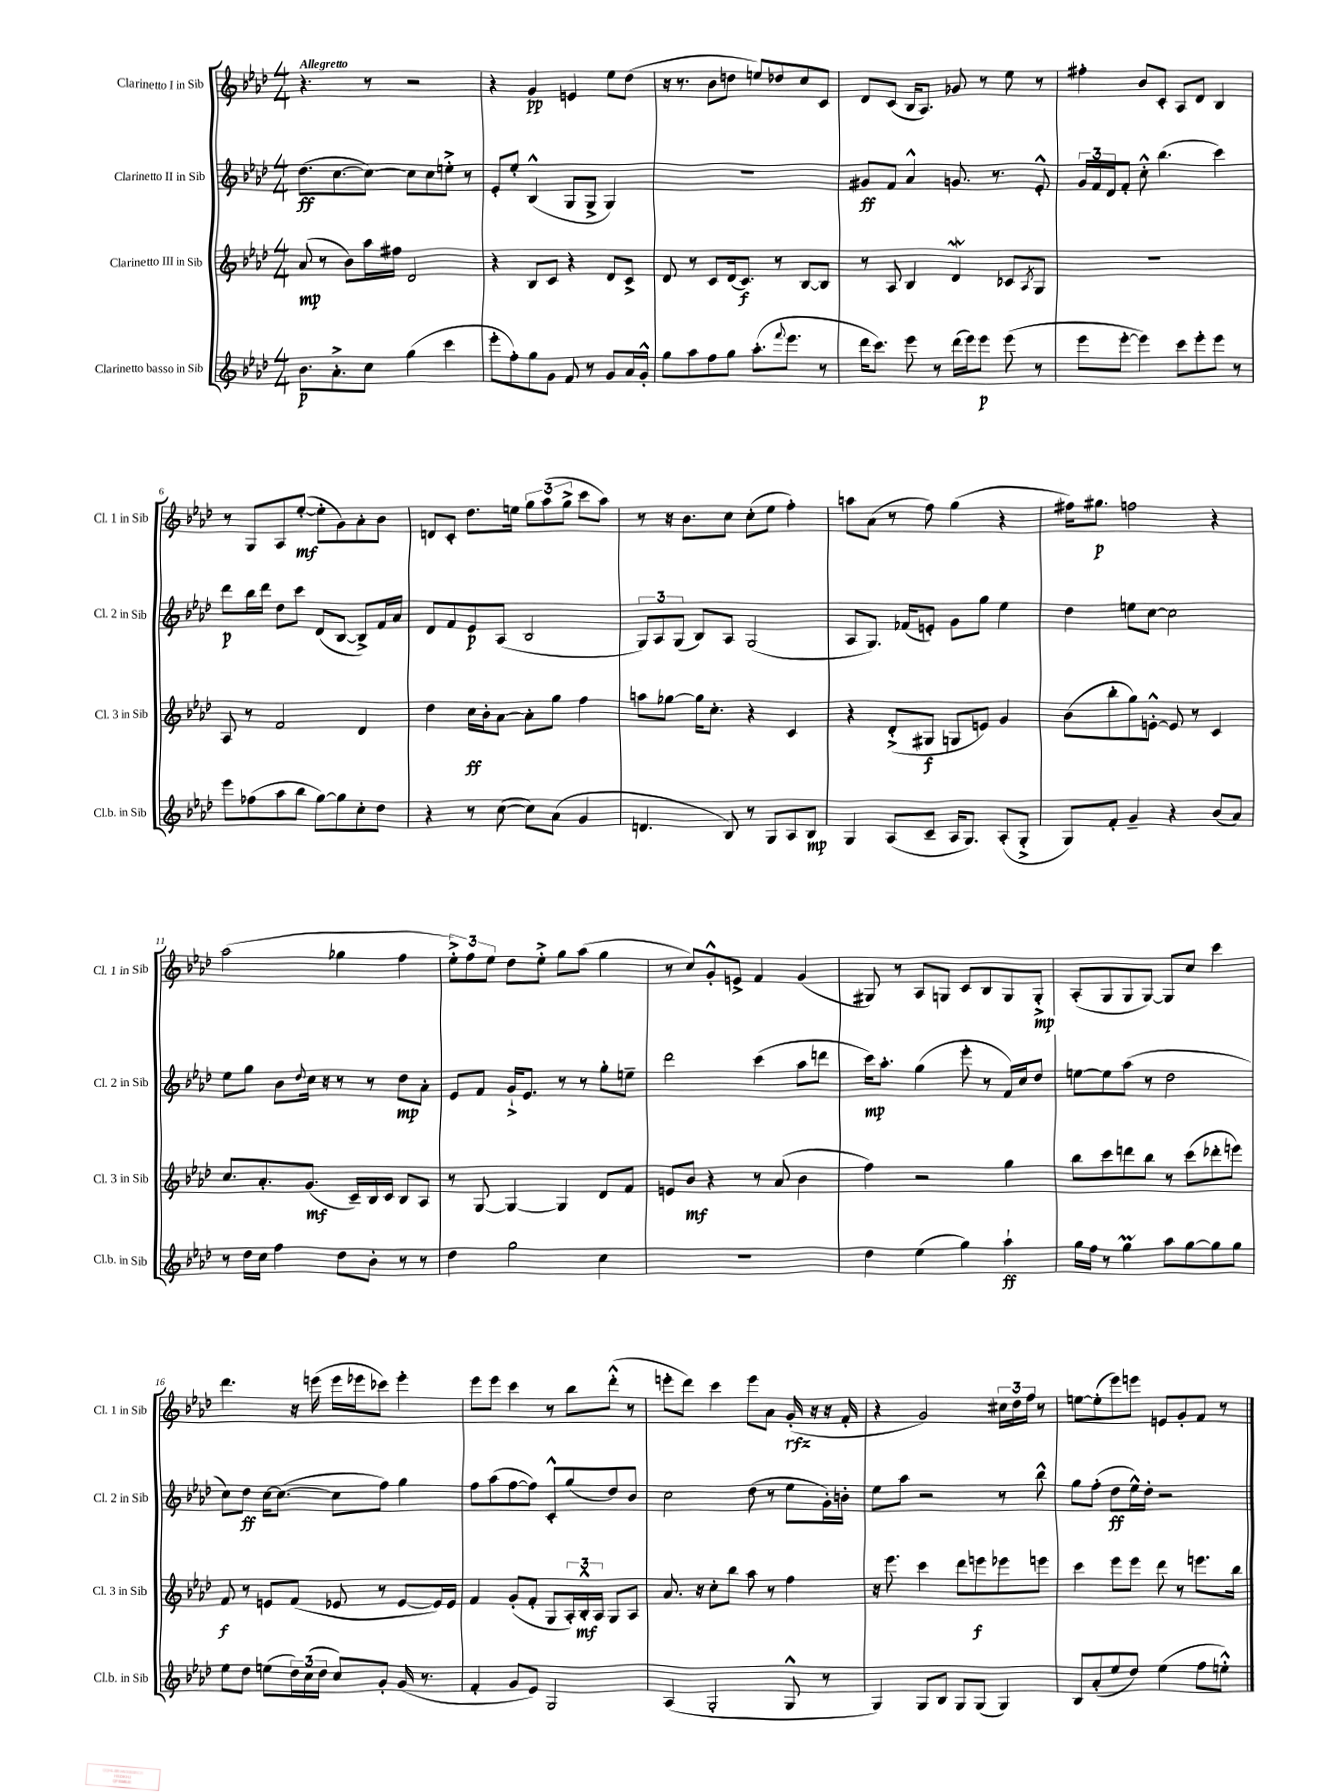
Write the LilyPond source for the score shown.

<<
\new StaffGroup <<
\new Staff = "s0" \with { instrumentName = "Clarinetto I in Sib" shortInstrumentName = "Cl. 1 in Sib" } {
    \clef treble \key aes \major \numericTimeSignature \time 4/4 \tempo "Allegretto"
    r4. r8 r2 |
    r4 g'4\pp e'4 ees''8 des''8( |
    r16 r8. bes'8 d''8 e''8) des''8 c''8 c'8 |
    des'8 c'8( bes16 aes8.) ges'8 r8 ees''8 r8 |
    fis''4-. bes'8 c'8-. aes8 des'8 bes4 |
    r8 g8 aes8 ees''8~-.\mf( ees''8-. g'8) aes'8-. bes'8 |
    d'8 c'8-. des''8. e''16 \tuplet 3/2 { g''8 aes''8( g''8-> } c'''8 aes''8) |
    r8 r16 bes'8. c''8 c''8-.( ees''8 f''4-.) |
    a''8 aes'8( r8 f''8) g''4( r4 |
    fis''16) gis''8.\p f''2 r4 |
    aes''2( ges''4 f''4 |
    \tuplet 3/2 { ees''8-.->) f''8 ees''8 } des''8 ees''8-.-> g''8 aes''8( g''4 |
    r8 c''8) g'8-.-^ e'8-> f'4 g'4( |
    gis8) r8 aes8 g8 c'8 bes8 g8 g8-.->\mp |
    aes8-.( g8 g8 g8~) g8 c''8 c'''4 |
    des'''4. r16 e'''16( e'''16 ees'''16 ces'''8) ees'''4-. |
    ees'''8 ees'''8 c'''4 r8 bes''8 des'''8-.-^( r8 |
    e'''8-. des'''8) c'''4 e'''8 aes'8 g'16-.\rfz( r16 r16 f'16-. |
    r4 g'2) \tuplet 3/2 { cis''16 des''16 f''16 } r8 |
    e''8~ e''8-.( ees'''8) e'''8 e'8 g'8-. f'8 r8 \bar "|." |
}
\new Staff = "s1" \with { instrumentName = "Clarinetto II in Sib" shortInstrumentName = "Cl. 2 in Sib" } {
    \clef treble \key aes \major \numericTimeSignature \time 4/4
    des''8.\ff( c''8.~ c''8~) c''8 c''8 e''8-.-> r8 |
    ees'8-. ees''8-. bes4-^( g8 g8-> g4) |
    R1 |
    gis'8\ff f'8 aes'4-^ g'8. r8. ees'8-.-^ |
    \tuplet 3/2 { g'16 f'16 des'16 } f'8-. c''8-.-^ bes''4.( c'''4) |
    des'''8\p bes''16 des'''16 des''8 c'''8 des'8( bes8~ bes8->) f'16 aes'16 |
    des'8 f'8 ees'8\p aes8( bes2 |
    \tuplet 3/2 { g8) aes8 g8( } bes8) aes8 g2( |
    aes8 g8.) fes'16( e'8-.) g'8 g''8 ees''4 |
    des''4 e''8 c''8~ c''2 |
    ees''8 g''8 bes'8 \appoggiatura { des''8 } c''16 r16 r8 r8 des''8\mp aes'8-. |
    ees'8 f'8 g'16-!-> ees'8. r8 r8 g''8-. e''8-- |
    des'''2 c'''4( aes''8 d'''8 |
    c'''16\mp) aes''8.-. g''4( ees'''8-. r8 f'16) c''16 des''8 |
    e''8~ e''8 aes''8( r8 des''2 |
    c''8) des''8\ff c''16~ c''8.~( c''8 f''8) g''4 |
    f''8 aes''8( f''8~ f''8) c'8-.-^ g''8( des''8) bes'8 |
    c''2 des''8( r8 ees''8 g'16-.) b'16-. |
    ees''8 aes''8 r2 r8 bes''8-^ |
    g''8 f''8-.( des''8\ff ees''16-^) des''16-. r2 \bar "|." |
}
\new Staff = "s2" \with { instrumentName = "Clarinetto III in Sib" shortInstrumentName = "Cl. 3 in Sib" } {
    \clef treble \key aes \major \numericTimeSignature \time 4/4
    aes'8\mp( r8 bes'8) aes''16 fis''16 des'2 |
    r4 bes8 c'8 r4 des'8 c'8-> |
    des'8 r8 c'8 des'16( c'8.\f) r8 bes8~ bes8 |
    r8 aes8 bes4 des'4\mordent ces'8 \acciaccatura { aes8 } g8 |
    R1 |
    aes8 r8 f'2 des'4 |
    des''4 c''16\ff bes'16-. aes'8~ aes'8-. g''8 f''4 |
    a''8 ges''8~ ges''16 c''8.-. r4 c'4 |
    r4 des'8-.->( gis8\f g8 e'8) g'4 |
    bes'8( bes''8-. g''8) e'8~-.-^ e'8 r8 c'4 |
    c''8. aes'8.-. g'8.\mf( c'16--) bes16 c'16 bes8 aes8 |
    r8 g8~ g4~ g4 des'8 f'8 |
    e'8 bes'8\mf r4 r8 aes'8( bes'4 |
    f''4) r2 g''4 |
    bes''8 c'''8 d'''8 bes''8 r8 c'''8( des'''8-. e'''8) |
    f'8\f r8 e'8 f'8( ees'8 r8 ees'8~ ees'16) ees'16 |
    f'4 g'8-.( f'8-. g8 \tuplet 3/2 { aes16-.) bes16-.-^\mf aes16 } g8 aes8 |
    aes'8. r16 c''8-. bes''8 aes''8 r8 f''4 |
    r16 ees'''8. c'''4 des'''8 e'''8\f ees'''8 e'''8 |
    c'''4 ees'''8 ees'''8 des'''8 r8 e'''8. bes''16 \bar "|." |
}
\new Staff = "s3" \with { instrumentName = "Clarinetto basso in Sib" shortInstrumentName = "Cl.b. in Sib" } {
    \clef treble \key aes \major \numericTimeSignature \time 4/4
    bes'8.\p aes'8.-.-> c''8 g''4( c'''4 |
    ees'''8-. f''8-.) g''8 g'8 f'8 r8 g'8 aes'16 g'16-.-^ |
    g''8 aes''8 f''8 g''8 aes''8.-.( \appoggiatura { f'''8 } ees'''8. r8 |
    des'''16 c'''8.) ees'''8 r8 des'''16( ees'''16) ees'''8\p ees'''8( r8 |
    ees'''8 ees'''8~-. ees'''4) c'''8 ees'''8-. ees'''8 r8 |
    ees'''8 fes''8( aes''8 bes''8 g''8~) g''8 c''8-. des''8 |
    r4 r8 c''8~( c''8) aes'8( g'4 |
    d'4. bes8) r8 g8 aes8 bes8\mp |
    g4 aes8( c'8-- aes16 g8.) aes8-.( g8-.-> |
    g8) f'8-. g'4-- r4 bes'8( aes'8) |
    r8 des''16 c''16 f''4 des''8 bes'8-. r8 r8 |
    des''4 g''2 c''4 |
    R1 |
    des''4 ees''4( g''4) aes''4-!\ff |
    g''16 f''16 r8 g''4\prall aes''8 g''8~ g''8 g''8 |
    ees''8 des''8 e''8( \tuplet 3/2 { des''16) c''16( des''16 } c''8) g'8-. g'16( r8. |
    f'4-. g'8 ees'8) g2 |
    aes4( g2-. g8-^ r8 |
    g4) g8 bes8 g8 g8( g4) |
    bes8 aes'8-.( ees''8 des''8) ees''4( f''8 e''8-.-^) \bar "|." |
}
>>
>>
